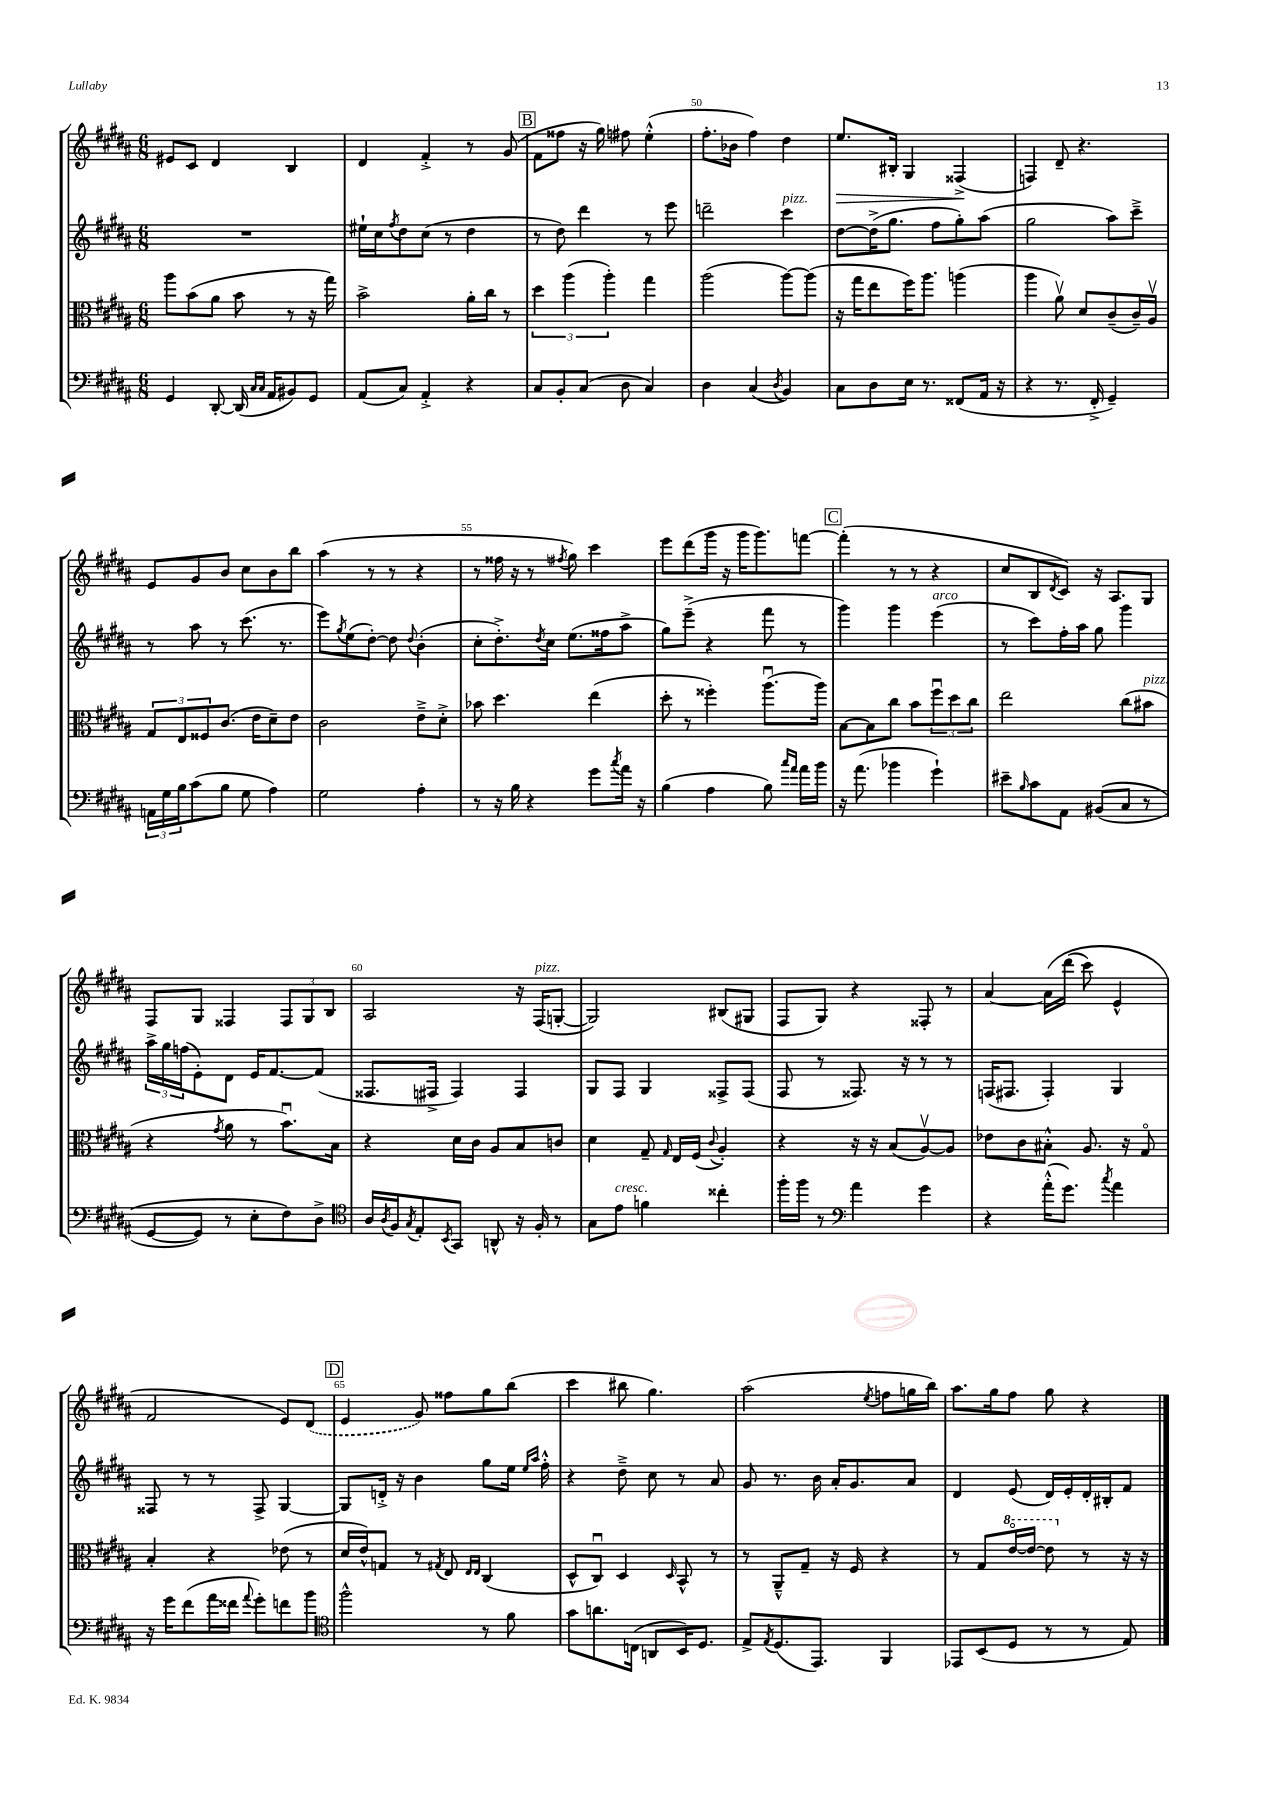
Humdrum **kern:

**kern	**kern	**kern	**kern	**dynam
*part4	*part3	*part2	*part1	*part1
*staff4	*staff3	*staff2	*staff1	*staff1
*clefF4	*clefC3	*clefG2	*clefG2	*
*k[f#c#g#d#a#]	*k[f#c#g#d#a#]	*k[f#c#g#d#a#]	*k[f#c#g#d#a#]	*
*M6/8	*M6/8	*M6/8	*M6/8	*
=47	=47	=47	=47	=47
4GG#/	8aa#\L	2.r	8e#X/L	.
.	(8b\	.	8c#/J	.
[8DD#'/	8a#\J	.	4d#/	.
(16DD#/]	8b\	.	.	.
16qqC#/LL	.	.	.	.
16qqC#/JJ	.	.	.	.
16AA#/KL	.	.	.	.
8BB#X/)	8r	.	4B/	.
8GG#/J	16r	.	.	.
.	16gg#\)	.	.	.
=48	=48	=48	=48	=48
(8AA#/L	2b^\	16ee#X`\LL	4d#/	.
.	.	16cc#\J	.	.
.	.	8qff#/	.	.
8C#/J)	.	8dd#\	.	.
4AA#'^/	.	(8cc#\J	4f#'^/	.
.	.	8r	.	.
4r	16a#'\LL	4dd#\	8r	.
.	16cc#\JJ	.	.	.
.	8r	.	(8g#/	.
!!LO:REH:place=s1:t=B
=49	=49	=49	=49	=49
8C#/L	6dd#\	8r	8f#\L	.
8BB'/	.	8dd#\)	8ff##X\J	.
.	(6aa#\	.	.	.
(8C#/J	.	4ddd#\	16r	.
.	.	.	16gg#\)	.
.	6aa#'\)	.	.	.
8D#\	.	.	8ff#X\	.
4C#/)	4gg#\	8r	(4ee'^^\	.
.	.	8eee\	.	.
=50	=50	=50	=50	=50
4D#\	(2aa#\	2dddn~\	8.ff#'\L	.
.	.	.	16b-X\Jk	.
(4C#/	.	.	4ff#\)	.
8qD#/	.	.	.	.
!	!	!LO:TX:a:i:t=pizz.	!	!
4BB/)	[8aa#\L)	4ccc#\	4dd#\	.
.	(8aa#\J]	.	.	.
=51	=51	=51	=51	=51
!	!	!	!	!LO:HP:b
8C#\L	16r	[8dd#\L	8.ee/L	>
.	16gg#\KL	.	.	.
8D#\	8ee\	(16dd#^\K]	.	.
.	.	8.gg#\J	16B#X'/Jk	.
16E\Jk	16ff#\K)	.	4G#/	.
8.r	8.aa#\J	.	.	.
.	.	8ff#\L	.	.
(8FF##X/L	(4aan\	8gg#'\)	(4F##X^/	.
16AA#/Jk	.	(8aa#\J	.	.
16r	.	.	.	.
.	.	.	.	]
=52	=52	=52	=52	=52
4r	4aa#\	2gg#\	4Fn/)	.
8.r	8a#v\)	.	8d#~/	.
.	8d#/L	.	4.r	.
16FF#'^/	.	.	.	.
4GG#~/)	(8c#~/	8aa#\L)	.	.
.	16c#~/L)	8ccc#~^\J	.	.
.	16A#v/JJ	.	.	.
!!LO:LB:g=z
=53	=53	=53	=53	=53
24AAn\LL	12G#/L	8r	8e/L	.
24G#\	.	.	.	.
24B\J	12E/	.	.	.
(8c#\	.	8aa#\	8g#/	.
.	12F##X/	.	.	.
8B\J	(8.c#/J	8r	8b/J	.
8G#\	.	(8.ccc#\	8cc#\L	.
.	16e\KL	.	.	.
4A#\)	8d#~\)	.	8b\	.
.	.	8.r	.	.
.	8e\J	.	8bb\J	.
=54	=54	=54	=54	=54
2G#\	2c#\	8eee\L)	(4aa#\	.
.	.	8qgg#/	.	.
.	.	(8ee\	.	.
.	.	[8dd#'\J)	8r	.
.	.	8dd#\]	8r	.
.	.	8qqdd#/	.	.
4A#'\	8e~^\L	(4b'\	4r	.
.	8d#'^\J	.	.	.
=55	=55	=55	=55	=55
8r	8b-X\	8cc#'\L	8r	.
16r	4.dd#\	8.dd#'^\)	16ff##X\	.
16B\	.	.	16r	.
4r	.	.	8r	.
.	.	8qdd#/	.	.
.	.	16cc#\Jk	.	.
.	.	.	8qff#X/	.
.	.	(8.ee\L	8gg#\)	.
8g#\L	(4ee\	.	4ccc#\	.
.	.	16ff##X\k	.	.
8qcc#/	.	.	.	.
16a#\Jk	.	8aa#^\J	.	.
16r	.	.	.	.
=56	=56	=56	=56	=56
(4B\	8dd#'\	8gg#\L)	8eee\L	.
.	8r	(8eee~^\J	(8ddd#\	.
4A#\	4ff##X'\)	4r	16ggg#\Jk	.
.	.	.	16r	.
.	.	.	16ggg#\KL	.
.	.	.	8.ggg#\)	.
8B\)	(8.aa#u\L	8fff#\	.	.
16qqcc#/LL	.	.	.	.
16qqa#/JJ	.	.	.	.
16a#\LL	.	8r	[8fffn\J	.
16b\JJ	16aa#\Jk)	.	.	.
!!LO:REH:place=s1:t=C
=57	=57	=57	=57	=57
16r	[8B\L	4ggg#\)	(4fff'\]	.
(8.a#\	.	.	.	.
.	8B\]	.	.	.
4b-X\	8cc#\J	4ggg#\	8r	.
.	8b\L	.	8r	.
!	!	!LO:TX:a:i:t=arco	!	!
4g#`\)	12ff#u\	(4eee\	4r	.
.	12dd#\	.	.	.
.	12cc#\J	.	.	.
=58	=58	=58	=58	=58
8e#X~\L	2ee\	8r	8cc#/L	.
16qqB/	.	.	.	.
8c#\	.	8ccc#\L)	8B/	.
.	.	.	8qd#/	.
8AA#\J	.	16ff#'\L	8c#/J)	.
.	.	16aa#\JJ	.	.
((8BB#X/L	.	8gg#\	16r	.
.	.	.	8.A#/L	.
8C#/J	(8cc#\L	4ggg#\	.	.
!	!LO:TX:a:i:t=pizz.	!	!	!
8r	8b#X\J	.	8G#/J	.
!!LO:LB:g=z
=59	=59	=59	=59	=59
[8GG#/L	4r	24aa#^\LL	8F#/L	.
.	.	24gg#\	.	.
.	.	(24ffn\J	.	.
8GG#/J])	.	8e'\)	8G#/J	.
.	8qg#/	.	.	.
8r	8a#\	8d#\J	4F##X/	.
8E'\L	8r	16e/KL	.	.
.	.	[8.f#/	.	.
8F#\)	8.bu\L)	.	12F##/L	.
.	.	.	12G#/	.
8D#^\J	.	(8f#/J]	.	.
.	.	.	12B/J	.
.	16B\Jk	.	.	.
=60	=60	=60	=60	=60
*clefC4	*	*	*	*
16A#/LL	4r	8.F##X/L	2A#/	.
8qA#/	.	.	.	.
16F#/J	.	.	.	.
8qG#/	.	.	.	.
8E'/	.	.	.	.
.	.	16F#X^/Jk	.	.
8qBB/	.	.	.	.
8GG#/J	16d#\LL	4F#/)	.	.
.	16c#\JJ	.	.	.
8AAn^^/	8A#/L	.	.	.
16r	8B/	4F#/	16r	.
!	!	!	!LO:TX:a:i:t=pizz.	!
16F#'/	.	.	(16F#/KL	.
8r	8cn/J	.	[8Gn'/J	.
=61	=61	=61	=61	=61
8G#\L	4d#\	8G#/L	2G/])	.
!LO:TX:a:i:t=cresc.	!	!	!	!
8e\J	.	8F#/J	.	.
4fn\	8G#~/	4G#/	.	.
.	16qqG#/	.	.	.
.	16E/LL	.	.	.
.	(16F#/JJ	.	.	.
.	8qqc#/	.	.	.
4cc##X'\	4A#'/)	8F##X^/L	(8B#X/L	.
.	.	(8F##/J	8G#X/J	.
=62	=62	=62	=62	=62
16ff#'\LL	4r	8F#/	8F#/L	.
16ff#\JJ	.	.	.	.
8r	.	8r	8G#/J)	.
*clefF4	*	*	*	*
4a#\	16r	8.F##X/)	4r	.
.	16r	.	.	.
.	(8B/L	.	.	.
.	.	16r	.	.
4g#\	[8A#v/)	8r	8F##X'/	.
.	8A#/J]	8r	8r	.
=63	=63	=63	=63	=63
4r	8e-X\L	(16Fn/KL	[4a#/	.
.	.	8.F#X/J	.	.
.	8c#\	.	.	.
(16a#'^^\KL	8B#X'^^\J	4F#'/)	(16a#\LL]	.
8.g#\J)	.	.	(16ddd#\JJ	.
.	8.A#/	.	8ccc#\)	.
8qcc#/	.	.	.	.
4a#\	.	4G#/	4e^^/	.
.	16r	.	.	.
.	8G#/	.	.	.
!!LO:LB:g=z
=64	=64	=64	=64	=64
16r	4B'/	8F##X/	2f#/	.
16g#\KL	.	.	.	.
(8f#\	.	8r	.	.
16a#\L	4r	8r	.	.
16f##X\JJ	.	.	.	.
8qqa#/	.	.	.	.
8g#'\L)	.	8F##^/	.	.
8fn\	(8e-X\	[4G#/	8e/L)	.
8b\J	8r	.	(8d#/J	.
!!LO:REH:place=s1:t=D
=65	=65	=65	=65	=65
*clefC4	*	*	*	*
2ff#^^\	16d#/LL	8G#/L]	4e/	.
.	16e^^/J)	.	.	.
.	8Gn/J	16dn'^/Jk	.	.
.	.	16r	.	.
.	8r	4b\	8g#/)	.
.	8qG#X/	.	.	.
.	8E/	.	8ff##X\L	.
.	16qqE/LL	.	.	.
.	16qqE/JJ	.	.	.
8r	(4C#/	8gg#\L	8gg#\	.
8f#\	.	16ee\Jk	(8bb\J	.
.	.	16qqee/LL	.	.
.	.	16qqaa#/JJ	.	.
.	.	16ff#'^^\	.	.
=66	=66	=66	=66	=66
8g#\L	8D#^^/L	4r	4ccc#\	.
8.an\	8C#u/J)	.	.	.
.	4D#/	8dd#~^\	8bb#X\	.
(16Cn\Jk	.	.	.	.
8AAn/L	.	8cc#\	4.gg#\)	.
.	16qqD#/	.	.	.
16BB/K)	8BB^^/	8r	.	.
8.D#/J	.	.	.	.
.	8r	8a#/	.	.
=67	=67	=67	=67	=67
8E^/L	8r	8g#/	(2aa#\	.
8qE/	.	.	.	.
(8.D#/	8AA#~^^/L	8.r	.	.
.	8G#~/J	.	.	.
8.EE/J)	.	16b\	.	.
.	16r	16a#'/KL	.	.
.	16F#/	8.g#/	.	.
.	.	.	8qee/	.
4FF#/	4r	.	8ffn\L	.
.	.	8a#/J	16ggn\L	.
.	.	.	16bb\JJ)	.
=68	=68	=68	=68	=68
8EE-X/L	8r	4d#/	8.aa#\L	.
(8BB/	8G#/L	.	.	.
.	.	.	16gg#\k	.
*	*8va	*	*	*
8D#/J	[16ee/L	(8e/	8ff#\J	.
.	16ee/JJ_	.	.	.
8r	8ee\]	16d#/LL)	8gg#\	.
.	.	16e'/	.	.
*	*X8va	*	*	*
8r	8r	16d#'/	4r	.
.	.	16B#X'/J	.	.
8E/)	16r	8f#/J	.	.
.	16r	.	.	.
==	==	==	==	==
*-	*-	*-	*-	*-
